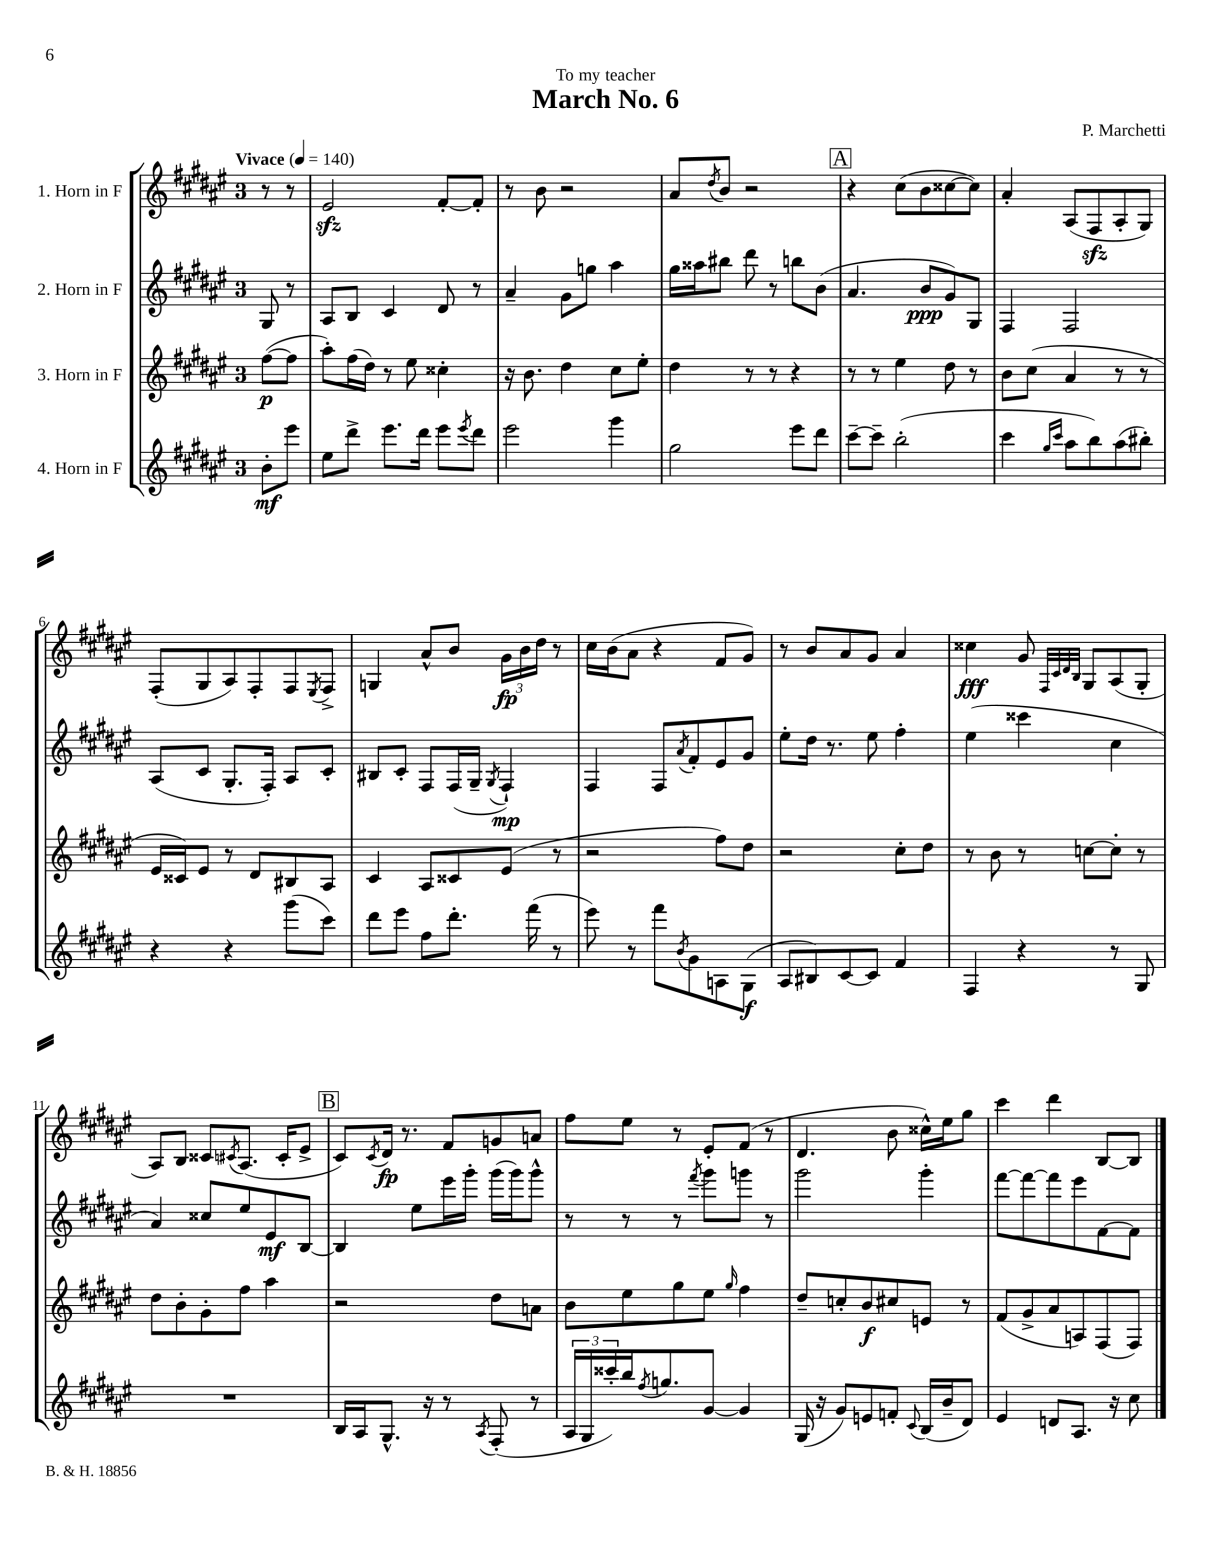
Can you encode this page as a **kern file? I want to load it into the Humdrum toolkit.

**kern	**dynam	**kern	**dynam	**kern	**dynam	**kern	**dynam
*part4	*part4	*part3	*part3	*part2	*part2	*part1	*part1
*staff4	*staff4	*staff3	*staff3	*staff2	*staff2	*staff1	*staff1
*I"4. Horn in F	*	*I"3. Horn in F	*	*I"2. Horn in F	*	*I"1. Horn in F	*
*clefG2	*	*clefG2	*	*clefG2	*	*clefG2	*
*k[f#c#g#d#a#e#]	*	*k[f#c#g#d#a#e#]	*	*k[f#c#g#d#a#e#]	*	*k[f#c#g#d#a#e#]	*
*M3/4	*	*M3/4	*	*M3/4	*	*M3/4	*
*MM140	*	*MM140	*	*MM140	*	*MM140	*
=	=	=	=	=	=	=	=
!	!	!	!	!	!	!LO:TX:a:B:t=Vivace	!
8b'\L	mf	([8ff#\L	p	8G#/	.	8r	.
8eee#\J	.	8ff#\J]	.	8r	.	8r	.
=1	=1	=1	=1	=1	=1	=1	=1
8ee#\L	.	8aa#'\L)	.	8A#/L	.	2e#zz/	.
8ddd#^\J	.	(16ff#\L	.	8B/J	.	.	.
.	.	16dd#\JJ)	.	.	.	.	.
8.eee#\L	.	8r	.	4c#/	.	.	.
.	.	8ee#\	.	.	.	.	.
16ddd#\Jk	.	.	.	.	.	.	.
8eee#\L	.	4cc##X'\	.	8d#/	.	[8f#'/L	.
8qeee#/	.	.	.	.	.	.	.
8ddd#\J	.	.	.	8r	.	8f#'/J]	.
=2	=2	=2	=2	=2	=2	=2	=2
2eee#\	.	16r	.	4a#~/	.	8r	.
.	.	8.b\	.	.	.	.	.
.	.	.	.	.	.	8b\	.
.	.	4dd#\	.	8g#\L	.	2r	.
.	.	.	.	8ggn\J	.	.	.
4ggg#\	.	8cc#\L	.	4aa#\	.	.	.
.	.	8ee#'\J	.	.	.	.	.
=3	=3	=3	=3	=3	=3	=3	=3
2gg#\	.	4dd#\	.	16gg#\LL	.	8a#/L	.
.	.	.	.	16aa##X\J	.	.	.
.	.	.	.	.	.	8qdd#/	.
.	.	.	.	8bb#X\J	.	8b/J	.
.	.	8r	.	8ddd#\	.	2r	.
.	.	8r	.	8r	.	.	.
8eee#\L	.	4r	.	8bbn\L	.	.	.
8ddd#\J	.	.	.	(8b\J	.	.	.
!!LO:REH:place=s1:t=A
=4	=4	=4	=4	=4	=4	=4	=4
[8ccc#~\L	.	8r	.	4.a#/	.	4r	.
8ccc#~\J]	.	8r	.	.	.	.	.
(2bb'\	.	4ee#\	.	.	.	(8cc#\L	.
.	.	.	.	8b/L	ppp	8b\	.
.	.	8dd#\	.	8g#/)	.	[8cc##X\	.
.	.	8r	.	8G#/J	.	8cc##\J])	.
=5	=5	=5	=5	=5	=5	=5	=5
4ccc#\	.	8b\L	.	4F#/	.	4a#'/	.
.	.	(8cc#\J	.	.	.	.	.
16qqgg#/LL	.	.	.	.	.	.	.
16qqccc#/JJ	.	.	.	.	.	.	.
8aa#\L	.	4a#/	.	2F#/	.	(8A#/L	.
8bb\)	.	.	.	.	.	8F#zz/	.
(8aa#\	.	8r	.	.	.	8A#'/	.
8bb#X'\J)	.	8r	.	.	.	8G#/J)	.
!!LO:LB:g=z
=6	=6	=6	=6	=6	=6	=6	=6
4r	.	16e#/LL	.	(8A#/L	.	(8F#'/L	.
.	.	16c##X/J)	.	.	.	.	.
.	.	8e#/J	.	8c#/J	.	8G#/	.
4r	.	8r	.	8.G#'/L	.	8A#/)	.
.	.	8d#/L	.	.	.	8F#'/	.
.	.	.	.	16F#'/Jk)	.	.	.
(8ggg#\L	.	8B#X/	.	8A#/L	.	8F#/	.
.	.	.	.	.	.	8qE#/	.
8ccc#\J)	.	8A#/J	.	8c#'/J	.	8F#^/J	.
=7	=7	=7	=7	=7	=7	=7	=7
8ddd#\L	.	4c#/	.	8B#X/L	.	4Gn/	.
8eee#\J	.	.	.	8c#'/J	.	.	.
8ff#\L	.	8A#/L	.	8F#/L	.	8a#^^/L	.
8.ddd#'\J	.	8c##X/	.	(16F#/L	.	8b/J	.
.	.	.	.	16G#~/JJ	.	.	.
.	.	.	.	8qG#/	.	.	.
.	.	(8e#/J	.	4F#`/)	mp	24g#\LL	fp
.	.	.	.	.	.	24b\	.
(16fff#\	.	.	.	.	.	.	.
.	.	.	.	.	.	24dd#\JJ	.
8r	.	8r	.	.	.	8r	.
=8	=8	=8	=8	=8	=8	=8	=8
8eee#\)	.	2r	.	4F#/	.	16cc#\LL	.
.	.	.	.	.	.	(16b\J	.
8r	.	.	.	.	.	8a#\J	.
8fff#\L	.	.	.	8F#/L	.	4r	.
8qb/	.	.	.	8qa#/	.	.	.
8g#\	.	.	.	8f#'/	.	.	.
8An\	.	8ff#\L)	.	8e#/	.	8f#/L	.
(8G#\J	f	8dd#\J	.	8g#/J	.	8g#/J)	.
=9	=9	=9	=9	=9	=9	=9	=9
8A#/L	.	2r	.	8ee#'\L	.	8r	.
8B#X/)	.	.	.	16dd#\Jk	.	8b/L	.
.	.	.	.	8.r	.	.	.
[8c#/	.	.	.	.	.	8a#/	.
8c#/J]	.	.	.	8ee#\	.	8g#/J	.
4f#/	.	8cc#'\L	.	4ff#'\	.	4a#/	.
.	.	8dd#\J	.	.	.	.	.
=10	=10	=10	=10	=10	=10	=10	=10
4F#/	.	8r	.	(4ee#\	.	4cc##X\	fff
.	.	8b\	.	.	.	.	.
4r	.	8r	.	4ccc##X\	.	8g#/	.
.	.	.	.	.	.	32qqF#/LLL	.
.	.	.	.	.	.	32qqc#/	.
.	.	.	.	.	.	32qqd#/	.
.	.	.	.	.	.	32qqB/JJJ	.
.	.	[8ccn\L	.	.	.	8G#/L	.
8r	.	8cc'\J]	.	4cc#\	.	(8A#/	.
8G#/	.	8r	.	.	.	8G#'/J	.
!!LO:LB:g=z
=11	=11	=11	=11	=11	=11	=11	=11
2.r	.	8dd#\L	.	4a#/)	.	8A#/L)	.
.	.	8b'\	.	.	.	8B/J	.
.	.	8g#'\	.	8cc##X/L	.	8c##X/L	.
.	.	.	.	.	.	8qc#X/	.
.	.	8ff#\J	.	8ee#/	.	(8.A#/J	.
.	.	4aa#\	.	8e#/	mf	.	.
.	.	.	.	.	.	16c#'/KL	.
.	.	.	.	[8B/J	.	8e#^/J	.
!!LO:REH:place=s1:t=B
=12	=12	=12	=12	=12	=12	=12	=12
16B/LL	.	2r	.	4B/]	.	8c#/L)	.
16A#/J	.	.	.	.	.	.	.
.	.	.	.	.	.	8qc#/	.
8.G#^^/J	.	.	.	.	.	16d#/Jk	fp
.	.	.	.	.	.	8.r	.
.	.	.	.	8ee#\L	.	.	.
16r	.	.	.	.	.	.	.
8r	.	.	.	16eee#\L	.	8f#/L	.
.	.	.	.	16ggg#'\JJ	.	.	.
8qA#/	.	.	.	.	.	.	.
(8F#'/	.	8dd#\L	.	(16ggg#\LL	.	8gn/	.
.	.	.	.	16ggg#\J)	.	.	.
8r	.	8an\J	.	8ggg#^^\J	.	8an/J	.
=13	=13	=13	=13	=13	=13	=13	=13
24A#/LL	.	8b\L	.	8r	.	8ff#\L	.
24G#/	.	.	.	.	.	.	.
24ccc##X'/)	.	.	.	.	.	.	.
16bb/J	.	8ee#\	.	8r	.	8ee#\J	.
8qff#/	.	.	.	.	.	.	.
8.ggn/	.	.	.	.	.	.	.
.	.	8gg#\	.	8r	.	8r	.
.	.	.	.	8qfff#/	.	.	.
[8g#/J	.	8ee#\J	.	8ggg#\L	.	8e#'/L	.
.	.	16qqgg#/	.	.	.	.	.
4g#/]	.	4ff#\	.	8gggn\J	.	(8f#/J	.
.	.	.	.	8r	.	8r	.
=14	=14	=14	=14	=14	=14	=14	=14
(16G#/	.	8dd#~/L	.	2ggg#\	.	4.d#/	.
16r	.	.	.	.	.	.	.
8g#/L)	.	8ccn'/	.	.	.	.	.
8en/	.	8b/	f	.	.	.	.
8fn'/J	.	8cc#X/	.	.	.	8b\	.
8qqc#/	.	.	.	.	.	.	.
(16B/LL	.	8en/J	.	4ggg#'\	.	16cc##X^^\LL)	.
16b~/J	.	.	.	.	.	16ee#\J	.
8d#/J)	.	8r	.	.	.	8gg#\J	.
=15	=15	=15	=15	=15	=15	=15	=15
4e#/	.	(8f#/L	.	[8fff#\L	.	4ccc#\	.
.	.	8g#^/	.	8fff#\_	.	.	.
8dn/L	.	8a#/	.	8fff#\]	.	4ddd#\	.
8.A#/J	.	8An/)	.	8eee#\	.	.	.
.	.	(8F#/	.	[8f#\	.	[8B/L	.
16r	.	.	.	.	.	.	.
8cc#\	.	8F#/J)	.	8f#\J]	.	8B/J]	.
==	==	==	==	==	==	==	==
*-	*-	*-	*-	*-	*-	*-	*-
